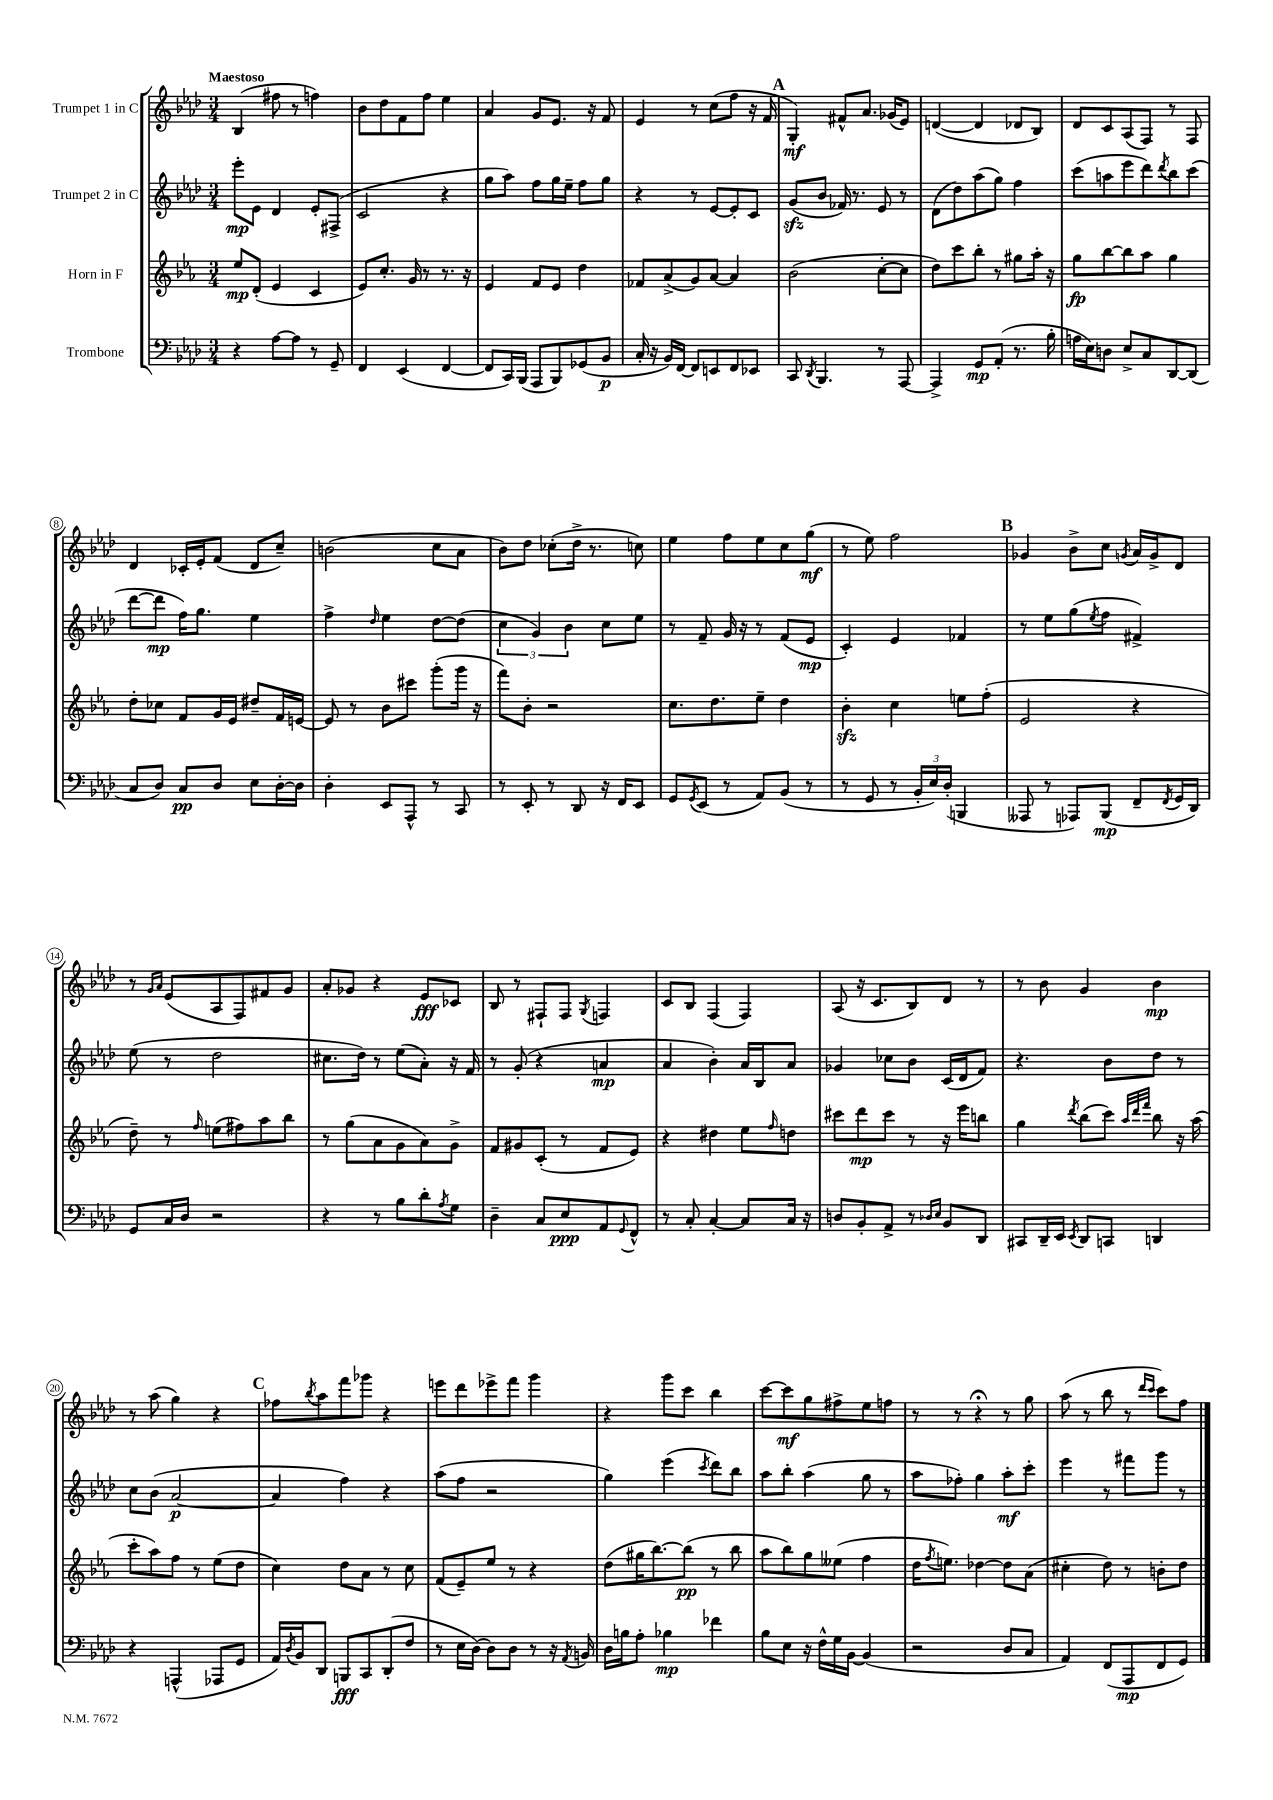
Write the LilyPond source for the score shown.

<<
\new StaffGroup <<
\new Staff = "s0" \with { instrumentName = "Trumpet 1 in C" } {
    \clef treble \key aes \major \numericTimeSignature \time 3/4 \tempo "Maestoso"
    bes4( fis''8 r8 f''4) |
    bes'8 des''8 f'8 f''8 ees''4 |
    aes'4 g'8 ees'8. r16 f'8 |
    ees'4 r8 c''8( f''8 r16 f'16 |
    \mark \markup { \bold "A" } g4-.\mf) fis'8-^ aes'8. ges'16( ees'8) |
    d'4~( d'4 des'8 bes8) |
    des'8 c'8 aes8( f8) r8 f8 |
    des'4 ces'16-. ees'16-. f'8( des'8 c''8--) |
    b'2( c''8 aes'8 |
    bes'8) des''8 ces''8-.( des''16-> r8. c''8) |
    ees''4 f''8 ees''8 c''8 g''8\mf( |
    r8 ees''8) f''2 |
    \mark \markup { \bold "B" } ges'4 bes'8-> c''8 \acciaccatura { g'8 } aes'16 g'16-> des'8 |
    r8 \grace { g'16 aes'16 } ees'8( aes8 f8) fis'8 g'8 |
    aes'8-. ges'8 r4 ees'8\fff ces'8 |
    bes8 r8 fis8-! fis8 \acciaccatura { g8 } f4 |
    c'8 bes8 f4( f4) |
    aes8( r16 c'8. bes8) des'8 r8 |
    r8 bes'8 g'4 bes'4\mp |
    r8 aes''8( g''4) r4 |
    \mark \markup { \bold "C" } fes''8 \acciaccatura { bes''8 } aes''8 f'''8 ges'''8 r4 |
    e'''8 des'''8 ees'''8-> f'''8 g'''4 |
    r4 g'''8 c'''8 bes''4 |
    c'''8~ c'''8\mf g''8 fis''8-> ees''8 f''8 |
    r8 r8 r4\fermata r8 g''8 |
    aes''8( r8 bes''8 r8 \grace { des'''16 c'''16 } c'''8) f''8 \bar "|." |
}
\new Staff = "s1" \with { instrumentName = "Trumpet 2 in C" } {
    \clef treble \key aes \major \numericTimeSignature \time 3/4
    ees'''8-.\mp ees'8 des'4 ees'8-. fis8->( |
    c'2 r4 |
    g''8 aes''8) f''8 g''16 ees''16-- f''8 g''8 |
    r4 r8 ees'8~ ees'8-. c'8 |
    \mark \markup { \bold "A" } g'8\sfz( bes'8 fes'16) r8. ees'8 r8 |
    des'8( des''8) aes''8( g''8) f''4 |
    c'''8( a''8 ees'''8 des'''8) \acciaccatura { des'''8 } bes''8 c'''8( |
    des'''8~ des'''8\mp f''16) g''8. ees''4 |
    f''4-> \grace { des''16 } ees''4 des''8~ des''8( |
    \tuplet 3/2 { c''4 g'4) bes'4 } c''8 ees''8 |
    r8 f'8-- g'16 r16 r8 f'8( ees'8\mp |
    c'4-.) ees'4 fes'4 |
    \mark \markup { \bold "B" } r8 ees''8 g''8( \acciaccatura { ees''8 } f''8 fis'4->) |
    ees''8( r8 des''2 |
    cis''8. des''16) r8 ees''8( aes'8-.) r16 f'16 |
    r8 g'8-.( r4 a'4\mp |
    aes'4 bes'4-.) aes'16 bes16 aes'8 |
    ges'4 ces''8 bes'8 c'16( des'16 f'8) |
    r4. bes'8 des''8 r8 |
    c''8 bes'8( aes'2~\p |
    \mark \markup { \bold "C" } aes'4 f''4) r4 |
    aes''8( f''8 r2 |
    g''4) ees'''4( \acciaccatura { c'''8 } des'''8) bes''8 |
    aes''8 bes''8-. aes''4( g''8 r8 |
    aes''8 fes''8-.) g''4 aes''8-.\mf c'''8-. |
    ees'''4 r8 fis'''8 g'''8 r8 \bar "|." |
}
\new Staff = "s2" \with { instrumentName = "Horn in F" } {
    \clef treble \key ees \major \numericTimeSignature \time 3/4
    ees''8\mp d'8-.( ees'4 c'4 |
    ees'8) c''8.-. g'16 r8 r8. r16 |
    ees'4 f'8 ees'8 d''4 |
    fes'8 aes'8->( g'8) aes'8~ aes'4 |
    \mark \markup { \bold "A" } bes'2( c''8~-. c''8 |
    d''8) c'''8 bes''8-. r8 gis''8 aes''16-. r16 |
    g''8\fp bes''8~ bes''8 aes''8 g''4 |
    d''8-. ces''8 f'8 g'16 ees'16 dis''8-- f'16 e'16~ |
    e'8 r8 bes'8 cis'''8 g'''8-.( g'''16 r16 |
    f'''8) bes'8-. r2 |
    c''8. d''8. ees''8-- d''4 |
    bes'4-.\sfz c''4 e''8 f''8-.( |
    \mark \markup { \bold "B" } ees'2 r4 |
    d''8--) r8 \grace { f''16 } e''8( fis''8) aes''8 bes''8 |
    r8 g''8( aes'8 g'8 aes'8) g'8-> |
    f'8 gis'8 c'8-.( r8 f'8 ees'8) |
    r4 dis''4 ees''8 \grace { f''16 } d''8 |
    cis'''8 d'''8\mp cis'''8 r8 r16 ees'''16 b''8 |
    g''4 \acciaccatura { d'''8 } bes''8( c'''8) \grace { aes''32 d'''32 f'''32 } bes''8 r16 aes''16( |
    c'''8-. aes''8) f''8 r8 ees''8( d''8 |
    \mark \markup { \bold "C" } c''4) d''8 aes'8 r8 c''8 |
    f'8( ees'8--) ees''8 r8 r4 |
    d''8( gis''16 bes''8.~) bes''8\pp( r8 bes''8 |
    aes''8 bes''8) g''8 eeses''8( f''4 |
    d''16 \acciaccatura { f''8 } e''8.) des''4~ des''8 aes'8( |
    cis''4-. d''8) r8 b'8-. d''8 \bar "|." |
}
\new Staff = "s3" \with { instrumentName = "Trombone" } {
    \clef bass \key aes \major \numericTimeSignature \time 3/4
    r4 aes8~ aes8 r8 g,8-- |
    f,4 ees,4( f,4~ |
    f,8 c,16) bes,,16( aes,,8 bes,,8) ges,8( bes,8\p |
    c16-. r16 bes,16) f,16~ f,8 e,8 f,8 ees,8 |
    \mark \markup { \bold "A" } c,8 \acciaccatura { des,8 } bes,,4. r8 aes,,8~ |
    aes,,4-> g,8\mp aes,8-.( r8. bes16-. |
    a16 ees16) d8 ees8-> c8 des,8~ des,8( |
    c8 des8) c8\pp des8 ees8 des16~-. des16 |
    des4-. ees,8 aes,,8-^ r8 c,8 |
    r8 ees,8-. r8 des,8 r16 f,16 ees,8 |
    g,8 \acciaccatura { g,8 } ees,8( r8 aes,8) bes,8( r8 |
    r8 g,8 r8 \tuplet 3/2 { bes,16-. ees16) des16-.( } b,,4 |
    \mark \markup { \bold "B" } aeses,,8 r8 aes,,8) bes,,8\mp( f,8-- \acciaccatura { f,8 } g,16 des,16) |
    g,8 c16 des16 r2 |
    r4 r8 bes8 des'8-. \acciaccatura { aes8 } g8 |
    des4-- c8 ees8\ppp aes,8 \appoggiatura { g,8 } f,8-^ |
    r8 c8-. c4~-. c8 c16 r16 |
    d8 bes,8-. aes,8-> r8 \grace { des16 ees16 } bes,8 des,8 |
    cis,8 des,16-- ees,16 \acciaccatura { ees,8 } des,8 c,8 d,4 |
    r4 a,,4-^( aes,,8 g,8 |
    \mark \markup { \bold "C" } aes,16) \acciaccatura { des8 } bes,16 des,8 b,,8\fff c,8 des,8-.( f8 |
    r8 ees16 des16~) des8 des8 r8 r16 \acciaccatura { aes,8 } b,16 |
    des16 b16 aes8-. bes4\mp fes'4 |
    bes8 ees8 r16 f16-^ g16 bes,16~ bes,4( |
    r2 des8 c8 |
    aes,4) f,8( aes,,8\mp f,8 g,8) \bar "|." |
}
>>
>>
\layout { \context { \Score \override BarNumber.stencil = #(make-stencil-circler 0.1 0.3 ly:text-interface::print) } }
